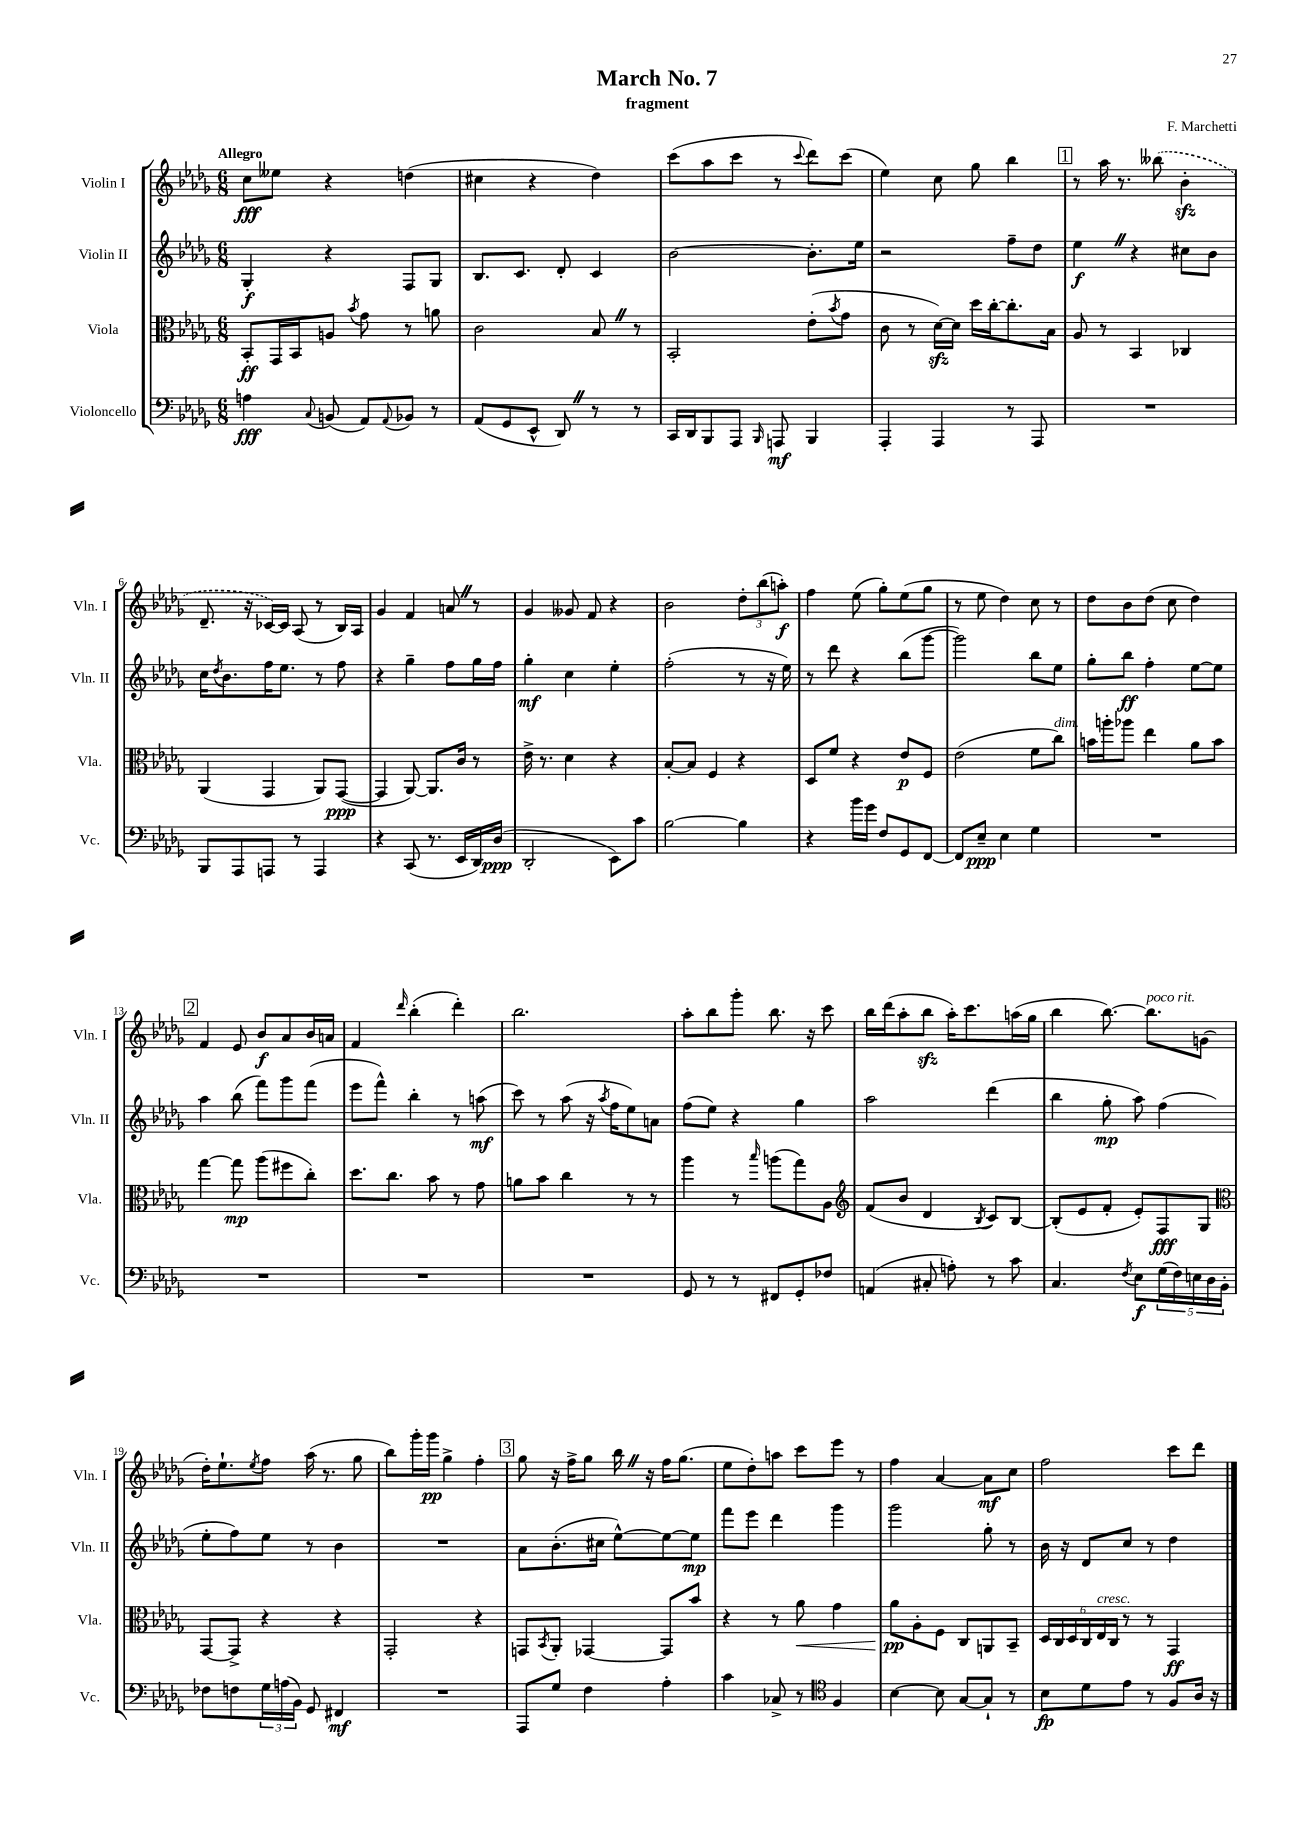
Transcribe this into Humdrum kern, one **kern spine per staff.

**kern	**dynam	**kern	**dynam	**kern	**dynam	**kern	**dynam
*part4	*part4	*part3	*part3	*part2	*part2	*part1	*part1
*staff4	*staff4	*staff3	*staff3	*staff2	*staff2	*staff1	*staff1
*I"Violoncello	*	*I"Viola	*	*I"Violin II	*	*I"Violin I	*
*I'Vc.	*	*I'Vla.	*	*I'Vln. II	*	*I'Vln. I	*
*clefF4	*	*clefC3	*	*clefG2	*	*clefG2	*
*k[b-e-a-d-g-]	*	*k[b-e-a-d-g-]	*	*k[b-e-a-d-g-]	*	*k[b-e-a-d-g-]	*
*M6/8	*	*M6/8	*	*M6/8	*	*M6/8	*
=1	=1	=1	=1	=1	=1	=1	=1
!	!	!	!	!	!	!LO:TX:a:B:t=Allegro	!
4An\	fff	8BB-'/L	ff	4G-'/	f	8cc\L	fff
.	.	16GG-/L	.	.	.	8ee--X\J	.
.	.	16BB-/J	.	.	.	.	.
8qqC/	.	.	.	.	.	.	.
(8BBn/	.	8An/J	.	4r	.	4r	.
.	.	8qb-/	.	.	.	.	.
8AA-/L)	.	8g-\	.	.	.	.	.
8qqAA-/	.	.	.	.	.	.	.
8BB-X/J	.	8r	.	8F/L	.	(4ddn\	.
8r	.	8an\	.	8G-/J	.	.	.
=2	=2	=2	=2	=2	=2	=2	=2
(8AA-/L	.	2c\	.	8.B-/L	.	4cc#X\	.
8GG-/	.	.	.	.	.	.	.
.	.	.	.	8.c/J	.	.	.
8EE-^^/J	.	.	.	.	.	4r	.
8DD-Z/)	.	.	.	8d-'/	.	.	.
8r	.	8B-Z/	.	4c/	.	4dd-\)	.
8r	.	8r	.	.	.	.	.
=3	=3	=3	=3	=3	=3	=3	=3
16CC/LL	.	2BB-'/	.	[2b-\	.	(8ccc\L	.
16DD-/J	.	.	.	.	.	.	.
8BBB-/	.	.	.	.	.	8aa-\	.
8AAA-/J	.	.	.	.	.	8ccc\J	.
16qqBBB-/	.	.	.	.	.	.	.
8AAAn/	mf	.	.	.	.	8r	.
.	.	.	.	.	.	8qqccc/	.
4BBB-/	.	(8e-'\L	.	8.b-'\L]	.	8ddd-\L)	.
.	.	8qb-/	.	.	.	.	.
.	.	8g-\J	.	.	.	(8ccc\J	.
.	.	.	.	16ee-\Jk	.	.	.
=4	=4	=4	=4	=4	=4	=4	=4
4AAA-'/	.	8c\	.	2r	.	4ee-\)	.
.	.	8r	.	.	.	.	.
4AAA-/	.	[16d-zz\LL)	.	.	.	8cc\	.
.	.	16d-\JJ]	.	.	.	.	.
.	.	16dd-\LL	.	.	.	8gg-\	.
.	.	[16cc'\J	.	.	.	.	.
8r	.	8.cc'\]	.	8ff~\L	.	4bb-\	.
8AAA-/	.	.	.	8dd-\J	.	.	.
.	.	16B-\Jk	.	.	.	.	.
!!LO:REH:place=s1:t=1
=5	=5	=5	=5	=5	=5	=5	=5
2.r	.	8A-/	.	4ee-Z\	f	8r	.
.	.	8r	.	.	.	16aa-\	.
.	.	.	.	.	.	8.r	.
.	.	4BB-/	.	4r	.	.	.
.	.	.	.	.	.	(8bb--X\	.
.	.	4C-X/	.	8cc#X\L	.	4b-zz'\	.
.	.	.	.	8b-\J	.	.	.
!!LO:LB:g=z
=6	=6	=6	=6	=6	=6	=6	=6
8BBB-/L	.	(4AA-/	.	16cc\KL	.	8.d-~/	.
.	.	.	.	8qdd-/	.	.	.
.	.	.	.	8.b-\	.	.	.
8AAA-/	.	.	.	.	.	.	.
.	.	.	.	.	.	16r	.
8AAAn/J	.	4GG-/	.	16ff\K	.	[16c-X/LL)	.
.	.	.	.	8.ee-\J	.	16c-/JJ]	.
8r	.	.	.	.	.	(8A-/	.
4AAA/	.	8AA-/L)	.	8r	.	8r	.
.	.	([8GG-/J	ppp	8ff\	.	16B-/LL)	.
.	.	.	.	.	.	16A-/JJ	.
=7	=7	=7	=7	=7	=7	=7	=7
4r	.	4GG-/]	.	4r	.	4g-/	.
(8CC/	.	[8AA-/)	.	4gg-~\	.	4f/	.
8.r	.	8.AA-/L]	.	.	.	.	.
.	.	.	.	8ff\L	.	8anZ/	.
16EE-/LL	.	16c/Jk	.	.	.	.	.
16DD-/)	.	8r	.	16gg-\L	.	8r	.
(16D-/JJ	ppp	.	.	16ff\JJ	.	.	.
=8	=8	=8	=8	=8	=8	=8	=8
2DD-'/	.	16e-^\	.	4gg-'\	mf	4g-/	.
.	.	8.r	.	.	.	.	.
.	.	4d-\	.	4cc\	.	8g--X/	.
.	.	.	.	.	.	8f/	.
8EE-\L)	.	4r	.	4ee-'\	.	4r	.
8c\J	.	.	.	.	.	.	.
=9	=9	=9	=9	=9	=9	=9	=9
[2B-\	.	[8B-'/L	.	(2ff'\	.	2b-\	.
.	.	8B-/J]	.	.	.	.	.
.	.	4F/	.	.	.	.	.
4B-\]	.	4r	.	8r	.	12dd-'\L	.
.	.	.	.	.	.	(12bb-\	.
.	.	.	.	16r	.	.	.
.	.	.	.	.	.	12aan'\J)	f
.	.	.	.	16ee-\)	.	.	.
=10	=10	=10	=10	=10	=10	=10	=10
4r	.	8D-/L	.	8r	.	4ff\	.
.	.	8f/J	.	8ddd-\	.	.	.
16b-\LL	.	4r	.	4r	.	(8ee-\	.
16g-\JJ	.	.	.	.	.	.	.
8F/L	.	.	.	.	.	8gg-'\L)	.
8GG-/	.	8e-/L	p	(8bb-\L	.	(8ee-\	.
[8FF/J	.	8F/J	.	[8ggg-\J	.	8gg-\J	.
=11	=11	=11	=11	=11	=11	=11	=11
8FF/L]	.	(2e-\	.	2ggg-\])	.	8r	.
8E-~/J	ppp	.	.	.	.	8ee-\	.
4E-\	.	.	.	.	.	4dd-\)	.
4G-\	.	8f\L	.	8bb-\L	.	8cc\	.
!	!	!LO:TX:a:i:t=dim.	!	!	!	!	!
.	.	8cc\J)	.	8ee-\J	.	8r	.
=12	=12	=12	=12	=12	=12	=12	=12
2.r	.	16bn\LL	.	8gg-'\L	.	8dd-\L	.
.	.	16aan'\J	.	.	.	.	.
.	.	8aa-X\J	.	8bb-\J	ff	8b-\	.
.	.	4ee-\	.	4ff'\	.	(8dd-\J	.
.	.	.	.	.	.	8cc\	.
.	.	8a-\L	.	[8ee-\L	.	4dd-\)	.
.	.	8b\J	.	8ee-\J]	.	.	.
!!LO:LB:g=z
!!LO:REH:place=s1:t=2
=13	=13	=13	=13	=13	=13	=13	=13
2.r	.	[4gg-\	.	4aa-\	.	4f/	.
.	.	8gg-\]	mp	(8bb-\	.	8e-/	.
.	.	(8aa-\L	.	8fff\L)	.	8b-/L	f
.	.	8ff#X\	.	8ggg-\	.	8a-/	.
.	.	8cc'\J)	.	(8fff\J	.	16b-/L	.
.	.	.	.	.	.	16an/JJ	.
=14	=14	=14	=14	=14	=14	=14	=14
2.r	.	8.dd-\L	.	8eee-\L	.	4f/	.
.	.	.	.	8fff^^\J)	.	.	.
.	.	8.cc\J	.	.	.	.	.
.	.	.	.	.	.	16qqddd-/	.
.	.	.	.	4bb-'\	.	(4bb-'\	.
.	.	8b-\	.	.	.	.	.
.	.	8r	.	8r	.	4ddd-'\)	.
.	.	8g-\	.	(8aan\	mf	.	.
=15	=15	=15	=15	=15	=15	=15	=15
2.r	.	8an\L	.	8ccc\)	.	2.bb-\	.
.	.	8b-\J	.	8r	.	.	.
.	.	4cc\	.	(8aa-\	.	.	.
.	.	.	.	16r	.	.	.
.	.	.	.	8qaa-/	.	.	.
.	.	.	.	16ff\KL	.	.	.
.	.	8r	.	8ee-\)	.	.	.
.	.	8r	.	8an\J	.	.	.
=16	=16	=16	=16	=16	=16	=16	=16
8GG-/	.	4aa-\	.	(8ff\L	.	8aa-'\L	.
8r	.	.	.	8ee-\J)	.	8bb-\	.
8r	.	8r	.	4r	.	8ggg-'\J	.
.	.	16qqbb-/	.	.	.	.	.
8FF#X/L	.	(8aan\L	.	.	.	8.bb-\	.
8GG-'/	.	8gg-\)	.	4gg-\	.	.	.
.	.	.	.	.	.	16r	.
8F-X/J	.	8A-\J	.	.	.	8ccc\	.
=17	=17	=17	=17	=17	=17	=17	=17
*	*	*clefG2	*	*	*	*	*
(4AAn/	.	(8f/L	.	2aa-\	.	16bb-\LL	.
.	.	.	.	.	.	(16ddd-\J	.
.	.	8b-/J	.	.	.	8aa-'\	.
8C#X'/	.	4d-/	.	.	.	8bb-zz\J	.
8An'\)	.	.	.	.	.	16aa-'\KL)	.
.	.	.	.	.	.	8.ccc\	.
.	.	8qB-/	.	.	.	.	.
8r	.	8c/L)	.	(4ddd-\	.	.	.
8c\	.	[8B-/J	.	.	.	(16aan\L	.
.	.	.	.	.	.	16gg-\JJ	.
=18	=18	=18	=18	=18	=18	=18	=18
4.C/	.	(8B-'/L]	.	4bb-\	.	4bb-\	.
.	.	8e-/	.	.	.	.	.
.	.	8f'/J	.	8gg-'\	mp	[8.bb-\)	.
8qF/	.	.	.	.	.	.	.
8E-\L	f	8e-'/L)	.	8aa-\)	.	.	.
!	!	!	!	!	!	!LO:TX:a:i:t=poco rit.	!
.	.	.	.	.	.	8.bb-\L]	.
(20G-\L	.	8F/	fff	(4ff\	.	.	.
20F\)	.	.	.	.	.	.	.
20En\	.	.	.	.	.	.	.
.	.	8G-/J	.	.	.	(8gn\J	.
20D-\	.	.	.	.	.	.	.
20BB-'\JJ	.	.	.	.	.	.	.
!!LO:LB:g=z
=19	=19	=19	=19	=19	=19	=19	=19
*	*	*clefC3	*	*	*	*	*
8F-X\L	.	[8GG-/L	.	8ee-'\L	.	16dd-'\KL)	.
.	.	.	.	.	.	8.ee-`\	.
8Fn\	.	8GG-^/J]	.	8ff\)	.	.	.
.	.	.	.	.	.	8qee-/	.
24G-\L	.	4r	.	8ee-\J	.	8ff\J	.
(24An\	.	.	.	.	.	.	.
24BB-\JJ)	.	.	.	.	.	.	.
8GG-/	.	.	.	8r	.	(16aa-\	.
.	.	.	.	.	.	8.r	.
4FF#X/	mf	4r	.	4b-\	.	.	.
.	.	.	.	.	.	8gg-\	.
=20	=20	=20	=20	=20	=20	=20	=20
2.r	.	2GG-'/	.	2.r	.	8bb-\L)	.
.	.	.	.	.	.	16ggg-'\L	.
.	.	.	.	.	.	16ggg-\JJ	pp
.	.	.	.	.	.	4gg-^\	.
.	.	4r	.	.	.	4ff'\	.
!!LO:REH:place=s1:t=3
=21	=21	=21	=21	=21	=21	=21	=21
8AAA-/L	.	8GGn/L	.	8a-\L	.	8gg-\	.
.	.	8qBB-/	.	.	.	.	.
8G-/J	.	8AA-'/J	.	(8.b-'\	.	16r	.
.	.	.	.	.	.	16ff^\KL	.
4F\	.	[4GG-X/	.	.	.	8gg-\J	.
.	.	.	.	16cc#X\Jk	.	.	.
.	.	.	.	[8ee-^^\L)	.	16bb-Z\	.
.	.	.	.	.	.	16r	.
4A-'\	.	8GG-/L]	.	8ee-\_	.	16ff\KL	.
.	.	.	.	.	.	(8.gg-\J	.
.	.	8b-/J	.	8ee-\J]	mp	.	.
=22	=22	=22	=22	=22	=22	=22	=22
4c\	.	4r	.	8fff\L	.	8ee-\L	.
.	.	.	.	8eee-\J	.	8dd-'\)	.
8C-X^/	.	8r	.	4ddd-\	.	8aan\J	.
!	!	!	!LO:HP:b	!	!	!	!
8r	.	8a-\	<	.	.	8ccc\L	.
*clefC4	*	*	*	*	*	*	*
4F/	.	4g-\	.	4ggg-\	.	8eee-\J	.
.	.	.	.	.	.	8r	.
=23	=23	=23	=23	=23	=23	=23	=23
[4B-\	.	8a-\L	pp	2ggg-\	.	4ff\	.
.	.	8A-'\	[	.	.	.	.
8B-\]	.	8F\J	.	.	.	[4a-/	.
[8G-/L	.	8C/L	.	.	.	.	.
8G-`/J]	.	8AAn/	.	8gg-'\	.	8a-\L]	mf
8r	.	8BB-~/J	.	8r	.	8cc\J	.
=24	=24	=24	=24	=24	=24	=24	=24
8B-\L	fp	24D-/LL	.	16b-\	.	2ff\	.
.	.	24C/	.	.	.	.	.
.	.	.	.	16r	.	.	.
.	.	24D-/	.	.	.	.	.
8d-\	.	24C/	.	8d-/L	.	.	.
!	!	!LO:TX:a:i:t=cresc.	!	!	!	!	!
.	.	24E-/	.	.	.	.	.
.	.	24C/JJ	.	.	.	.	.
8e-\J	.	8r	.	8cc/J	.	.	.
8r	.	8r	.	8r	.	.	.
8F/L	.	4GG-/	ff	4dd-\	.	8ccc\L	.
16A-/Jk	.	.	.	.	.	8ddd-\J	.
16r	.	.	.	.	.	.	.
==	==	==	==	==	==	==	==
*-	*-	*-	*-	*-	*-	*-	*-
